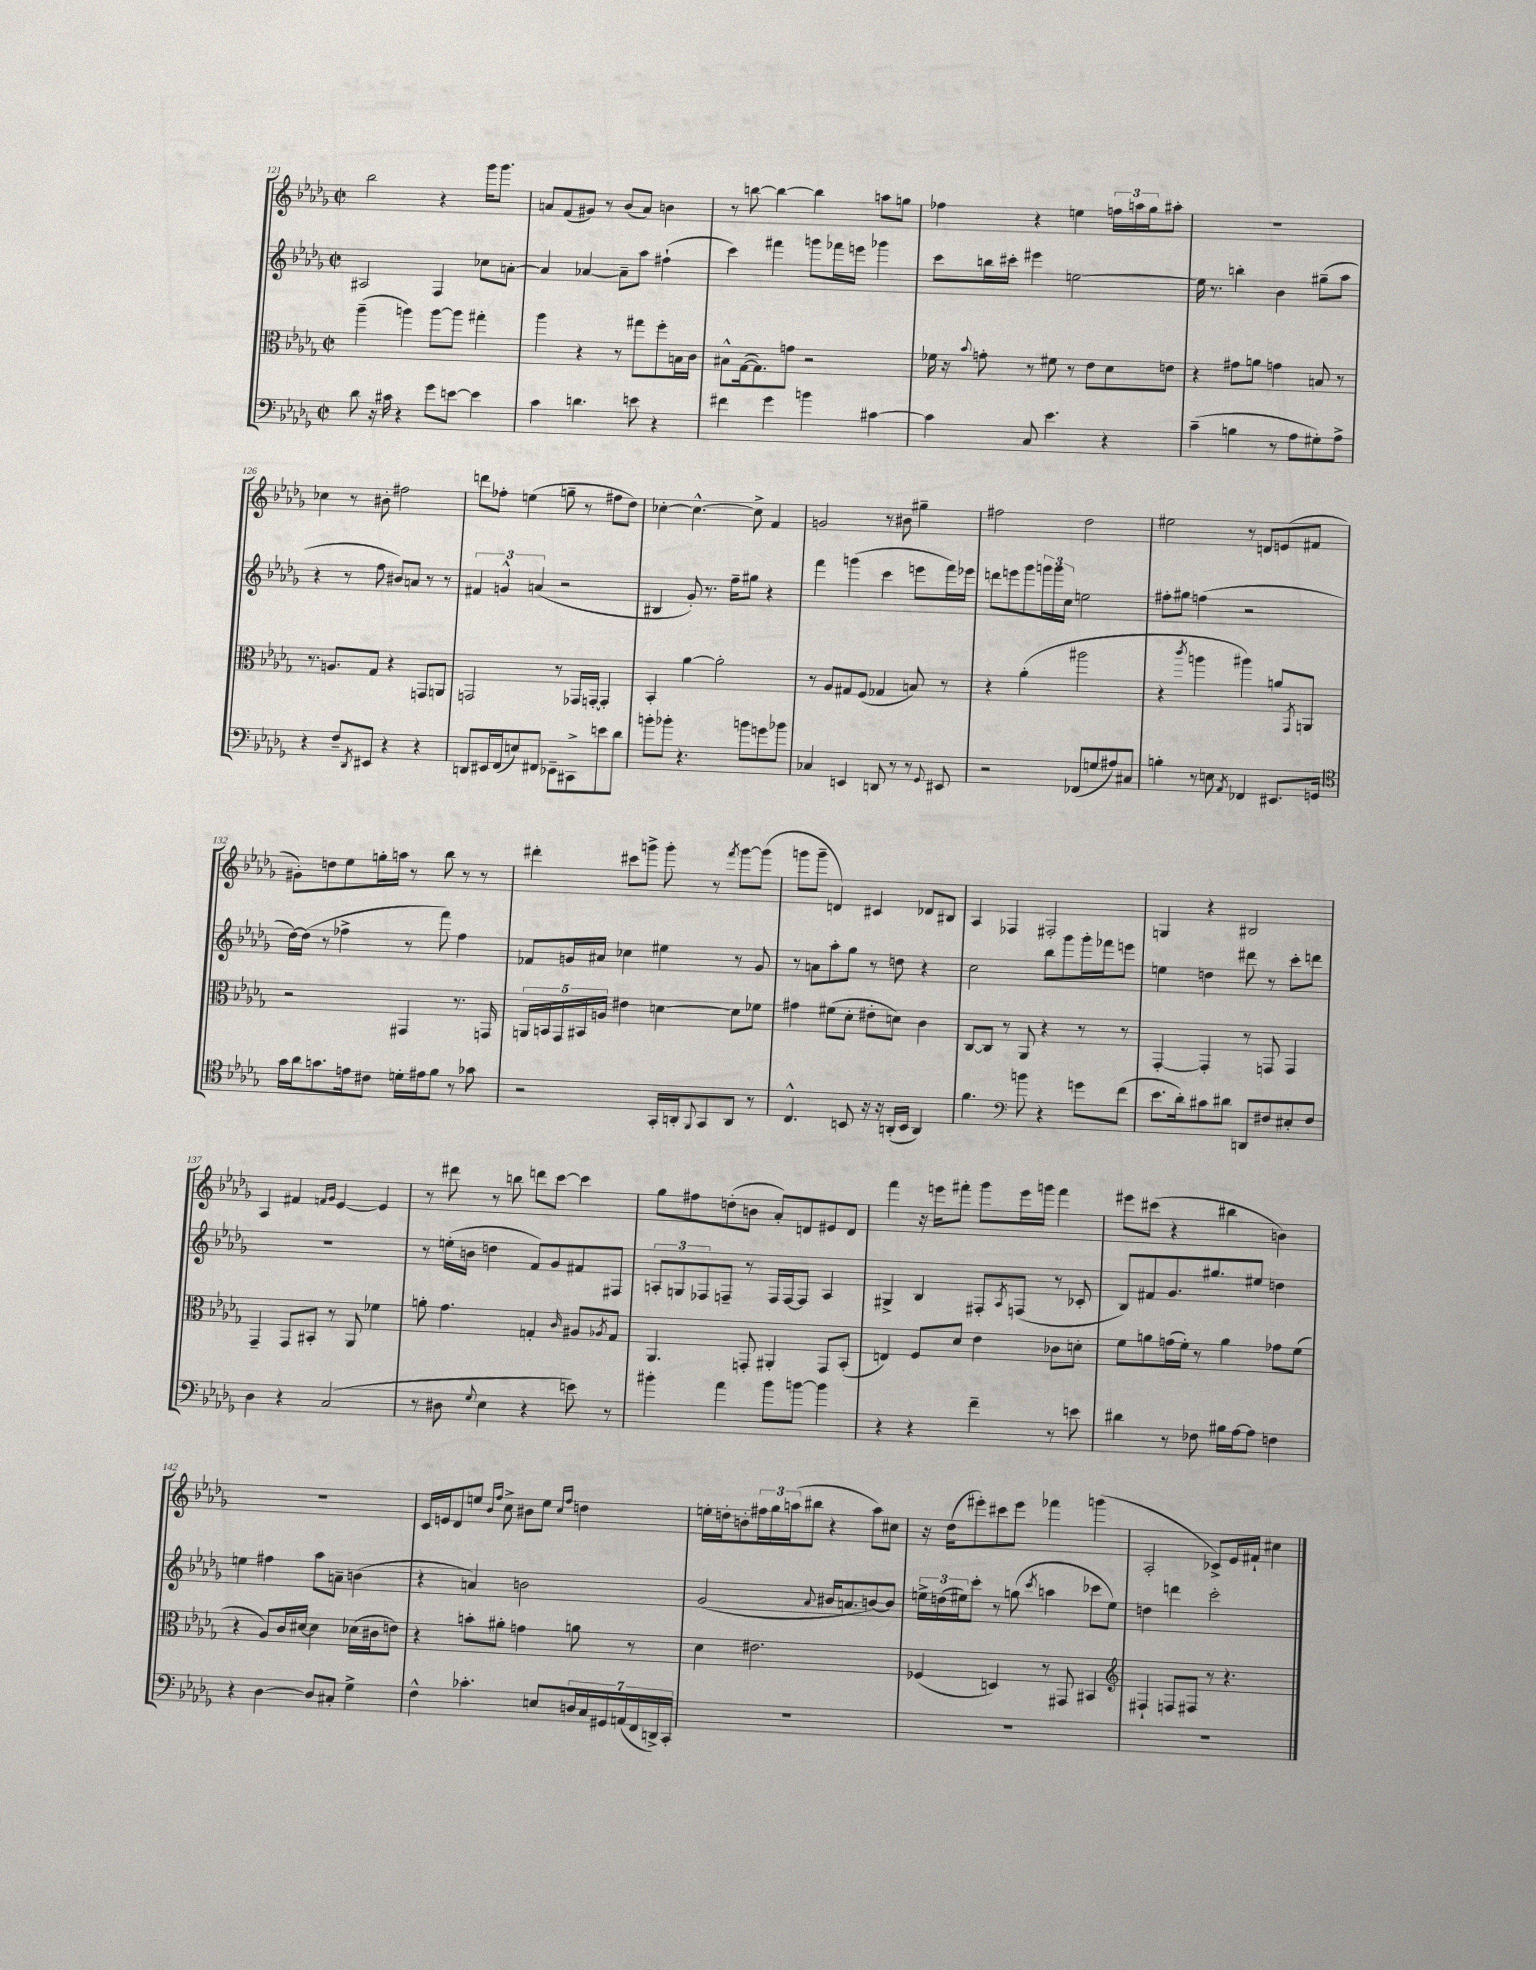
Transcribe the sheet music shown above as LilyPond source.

<<
\new StaffGroup <<
\new Staff = "s0" {
    \clef treble \key des \major \defaultTimeSignature \time 2/2
    bes''2 r4 ges'''16 ges'''8. |
    a'8 f'8( gis'8) r8 bes'8( a'8) b'4 |
    r8 b''8~ b''4~ b''4 a''8 g''8 |
    fes''4 r4 e''4 \tuplet 3/2 { f''16 a''16 ges''16 } ais''8-. |
    R1 |
    ces''4 r8 bis'8-. fis''2 |
    d'''8 fes''8-. e''4( g''8-- r8 fis''8 des''8) |
    ces''4~-. ces''4.~-^ ces''8-> f'4 |
    g'2 r8 bis'8 gis''4-- |
    fis''2 des''2 |
    eis''2 r8 d'8 e'8( fis'8 |
    gis'8-.) d''8 ees''8 g''16-. a''16 r8 bes''8 r8 r8 |
    dis'''4-. cis'''8 g'''8-> g'''8-. r8 \acciaccatura { f'''8 } g'''8~ g'''8( |
    g'''8 g'''8-- d'4) cis'4 des'8 bis8 |
    aes4 fes4 fis2-. |
    g4 r4 bis2 |
    aes4 fis'4 \grace { f'16 ges'16 } ees'4~ ees'4 |
    r8 dis'''8 r8 b''8 d'''8 c'''8~ c'''4 |
    ges''8 fis''8 d''8-.( b'8 aes'8-.) d'8 eis'8 d'8 |
    f'''4 r16 e'''16 fis'''8-. ges'''8 e'''16 g'''16 fis'''4 |
    eis'''8 cis'''8( r4 bis''4 b'4) |
    R1 |
    c'16 e'16 des'8 e''8 \grace { bes'16 f''16 } c''8-> bis'8 e''8 \grace { c''16 f''16 } d''4 |
    e''16-. d''16-. b'8-. \tuplet 3/2 { fis''16 ges''16 a''16( } bis''8 r4 a''8) cis''8 |
    r16 des''16( eis'''8-.) cis'''8 eis'''8 fes'''4 g'''4( |
    aes2-. ces'8->) ees'16 fis'16-! cis''4 \bar "|." |
}
\new Staff = "s1" {
    \clef treble \key des \major \defaultTimeSignature \time 2/2
    ais2 f4 ces''8 a'8~-. |
    a'4 aes'4~ aes'8-- aes''8 fis''4-!( |
    c'''4) fis'''4 g'''8 fes'''16 e'''16 ges'''4 |
    c'''8 b''16 cis'''16-. eis'''4 e''2~ |
    e''16 r8. b''4-. bes'4 gis''8--( aes''8 |
    r4 r8 f''8 bis'8) a'8 r8 r8 |
    \tuplet 3/2 { fis'4 g'4-^ a'4( } r2 |
    bis4 ges'8-.) r8. f''16-- gis''8 r4 |
    f'''4 g'''4( c'''4 e'''8 f'''16) ees'''16 |
    d'''8 e'''8 ges'''8 \tuplet 3/2 { g'''16 g'''16 c''16 } e''2 |
    fis''8-. gis''8 f''4( r2 |
    des''16~) des''16( r8 fes''4-> r8 f'''8) fes''4 |
    fes'8 g'16 ais'16 ces''4 eis''4 r8 g'8 |
    r8 a'8 aes''8-. ges''8 r8 d''8 r4 |
    c''2 bes''8 ges'''8 ges'''16-. fes'''16 e'''8 |
    e''4 d''4 dis'''8 r8 c'''8-. d'''8 |
    R1 |
    r8 e''16-.( b'16 d''4 f'8) ges'8 fis'8 fis8 |
    \tuplet 3/2 { a8-. g8 fes8 } f8-- r8 f16 f16~ f8 a4 |
    gis4-> bes4 fis8-. \acciaccatura { aes8 } f8( r8 ces'8-. |
    bes8) fis'8 ges'8. gis''8. eis''8 d''4 |
    e''4 fis''4 aes''8 a'8-- b'4( |
    r4 a'4) b'2 |
    ges'2( \appoggiatura { aes'8 } bis'16 a'8. b'8~) b'8 |
    \tuplet 3/2 { e''16-> d''16( eis''16) } c'''8-. r8 g''8( \acciaccatura { c'''8 } a''4 ces'''8 eis''8) |
    d''4 d'''4 c'''2-. \bar "|." |
}
\new Staff = "s2" {
    \clef alto \key des \major \defaultTimeSignature \time 2/2
    aes''4--( a''4) a''8~ a''8 gis''4-. |
    aes''4 r4 r8 gis''8 f''8-. b16 c'16 |
    bis8-^ ges16~( ges8.) g'8 r2 |
    fes'16 r16 \appoggiatura { bes'8 } g'8-. r8 fis'8 r8 ees'8 des'8 e'8 |
    r4 gis'8 a'8 g'4 b8 r8 |
    r8. a8. ges8 r4 g,8 a,8 |
    g,2 r8 ges,16 g,16~-. g,4-. |
    bes,4-. aes'4~ aes'2-. |
    r8 aes8 gis8 f8( ges4 b8) r8 |
    r4 aes'4-.( ais''2 |
    r4 \acciaccatura { c'''8 } a''4 ais''4) a'8 \acciaccatura { ges,8 } a,8 |
    r2 gis,4 r8. g,16 |
    \tuplet 5/4 { a,16 b,16 ges,16 bis,16 a16 } eis'4 d'4~ d'8 fes'8 |
    gis'4 fis'8( des'8-. eis'8-. d'8) c'4 |
    c8~ c8 r8 aes,8 r4 r8 r8 |
    ges,4~-. ges,4-. r8 g,8 g,4 |
    ges,4-- ges,8 bis,8-. r8 aes,8 fes'4 |
    a'8-. ges'4. g4-. \grace { c'16 } ais8 \acciaccatura { aes8 } g8 |
    aes,4. g,8-. ais,4-. g,8 bes,8-.( |
    e4) f8 des'8 ees'4 ces'8 d'8-. |
    f'8 a'8 g'16( f'16-.) r8 a'4 ges'8 f'8( |
    r4 aes8) c'16 dis'16~ dis'4 des'16( cis'16 e'8) |
    r4 b'8-. ais'8-. g'4 a'8 r8 |
    des'4 eis'2. |
    fes4( d4) r8 gis,8 bis,4 |
    \clef treble fis4-! f8 fis8 r8 r4. \bar "|." |
}
\new Staff = "s3" {
    \clef bass \key des \major \defaultTimeSignature \time 2/2
    des'8 r16 cis'16 r4 ges'8 e'8~ e'4 |
    c'4 d'4. e'8 r4 |
    fis'4 ges'4 b'4 cis'4~ |
    cis'4 c8 ees'4. r4 |
    c'4--( b4 r8 aes8 gis8-.) aes8-> |
    r4 f8-- \acciaccatura { des,8 } eis,8 r4 r4 |
    d,8 eis,16 f,16( e8) fis,8 ees,8-- cis,8-> e'8 des'8 |
    b'8-. bes'8-. r4. b'8 g'8 bes'8 |
    ces4 e,4 d,8 r8 r8 \appoggiatura { ges,8 } eis,8 |
    r2 fes,8( g8 ais8) cis8 |
    b4-. r8 e8 \acciaccatura { aes,8 } fes,4 eis,8. g,16 |
    \clef tenor ges'16 aes'16 g'8. e'16 cis'8 d'16-. eis'16 f'8 r8 ges'8 |
    r2 ges,16-. a,16-. \appoggiatura { f,8 } ges,8 a,8 r8 |
    c4.-^ b,8 r16 r16 a,16-.( b,16 a,4) |
    f'4. \clef bass b'8 r4 g'8 f'8( |
    ees'8. des'16-.) cis'8 dis'8 d,8 fis8 eis8-. fis8 |
    des4 r4 c2( |
    r8 dis8 \appoggiatura { ges8 } ees4 r4 e'8) r8 |
    bis'4-. aes'4 bis'8 b'8~ b'4 |
    r4 r4 f'4-- r8 e'8 |
    dis'4 r8 fes8 bis16 aes16~ aes8 f4 |
    r4 des4~ des8 cis8-. ges4-> |
    f4-^ ces'4.-. e8 \tuplet 7/4 { d16 c16 gis,16 a,16( f,16 d,16->) c,16-. } |
    R1 |
    R1 |
    R1 \bar "|." |
}
>>
>>
\layout { \context { \Score currentBarNumber = #121 } }
